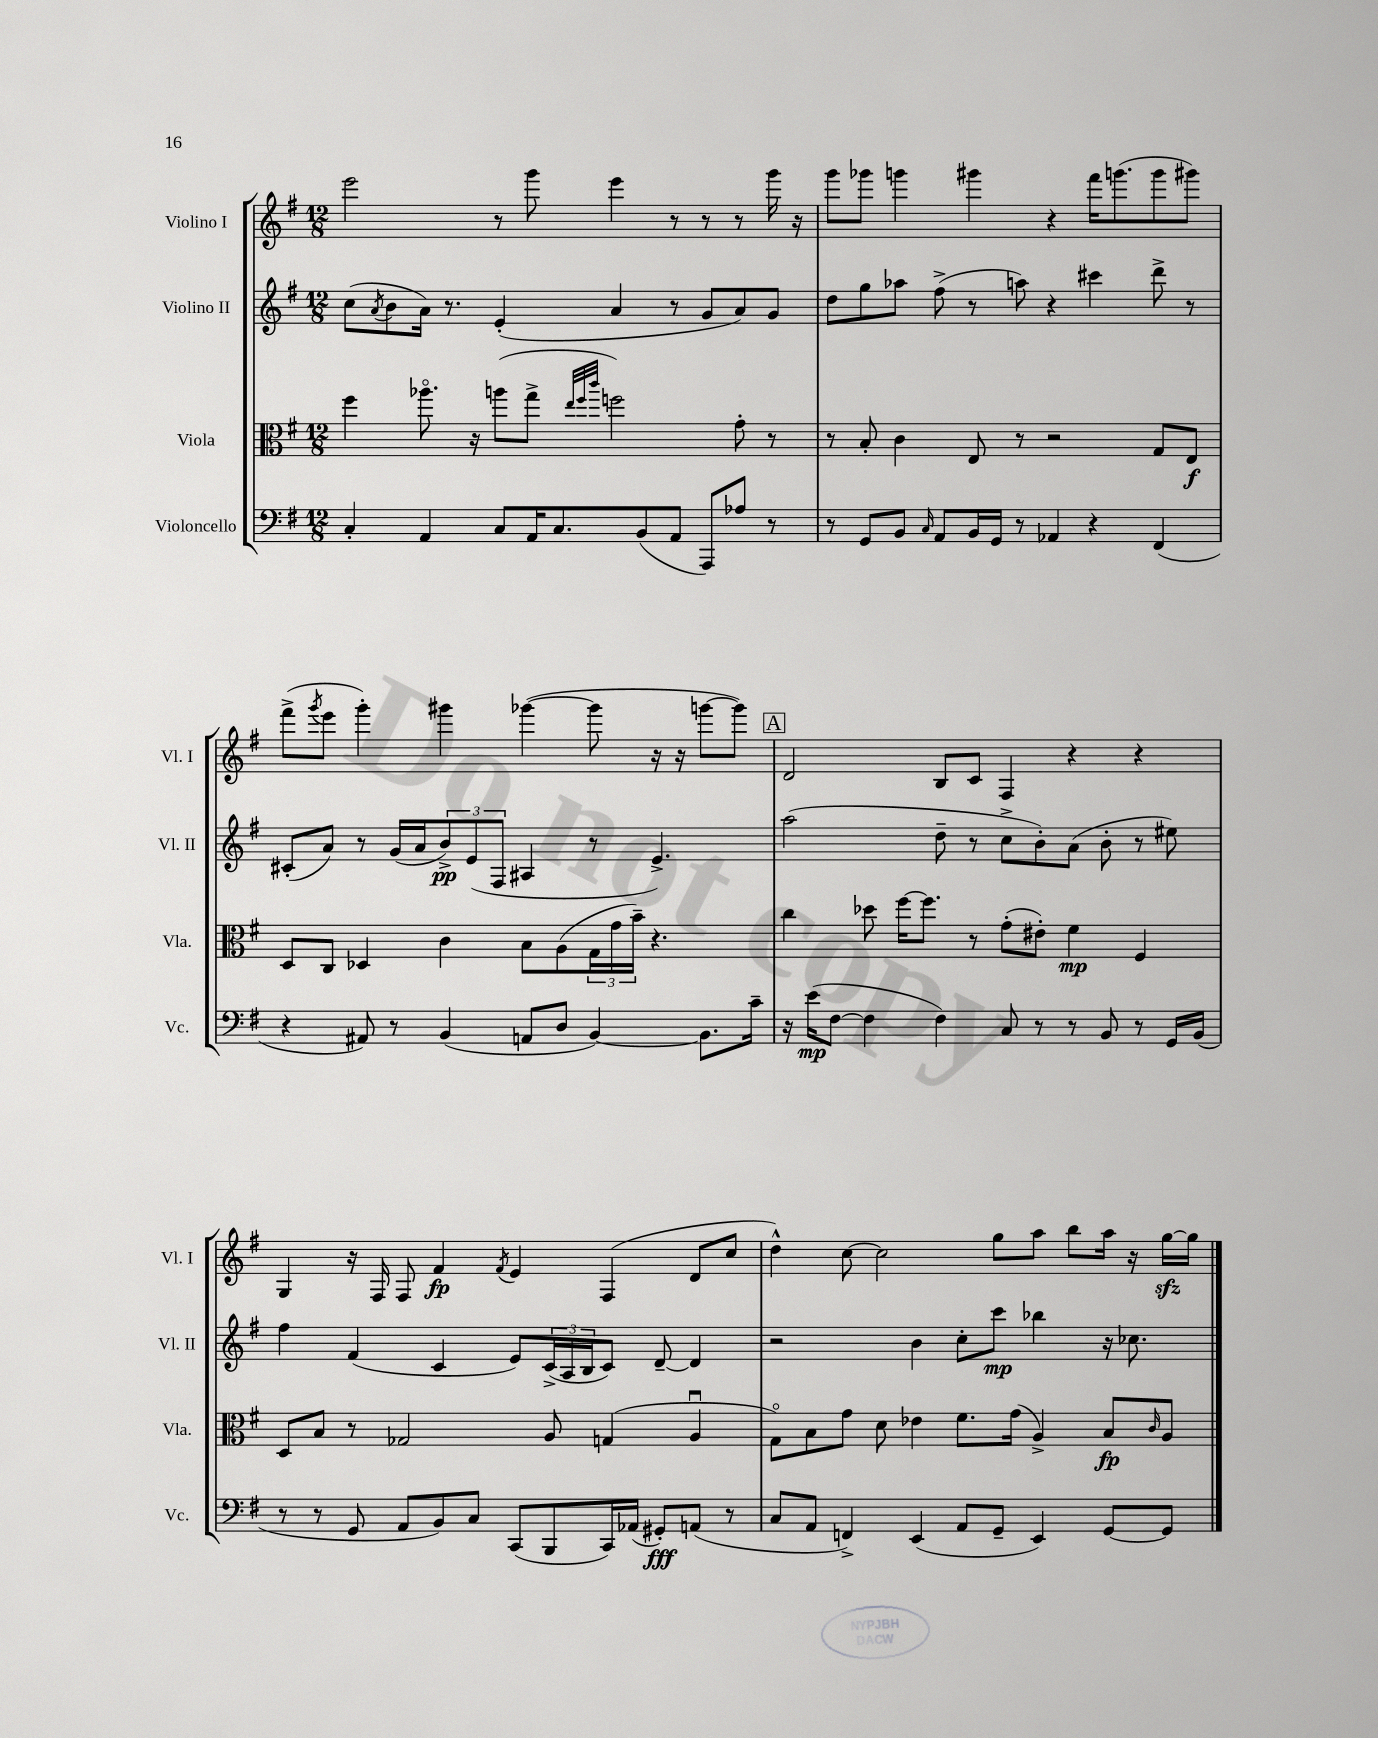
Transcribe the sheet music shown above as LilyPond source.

<<
\new StaffGroup <<
\new Staff = "s0" \with { instrumentName = "Violino I" shortInstrumentName = "Vl. I" } {
    \clef treble \key g \major \numericTimeSignature \time 12/8
    e'''2 r8 g'''8 e'''4 r8 r8 r8 g'''16 r16 |
    g'''8 ges'''8 g'''4 gis'''4 r4 fis'''16 g'''8.( g'''8 gis'''8) |
    fis'''8->( \acciaccatura { g'''8 } e'''8 g'''4-.) gis'''4 ges'''4~( ges'''8 r16 r16 g'''8~ g'''8) |
    \mark \markup { \box "A" } d'2 b8 c'8 fis4 r4 r4 |
    g4 r16 fis16 fis8 fis'4\fp \acciaccatura { fis'8 } e'4 fis4( d'8 c''8 |
    d''4-^) c''8~ c''2 g''8 a''8 b''8 a''16 r16 g''16~\sfz g''16 \bar "|." |
}
\new Staff = "s1" \with { instrumentName = "Violino II" shortInstrumentName = "Vl. II" } {
    \clef treble \key g \major \numericTimeSignature \time 12/8
    c''8( \acciaccatura { a'8 } b'8 a'16) r8. e'4-.( a'4 r8 g'8 a'8) g'8 |
    d''8 g''8 aes''8 fis''8->( r8 a''8) r4 cis'''4 d'''8-> r8 |
    cis'8-.( a'8) r8 g'16( a'16 \tuplet 3/2 { b'8->\pp) e'8( fis8 } ais4 r8 e'4.->) |
    \mark \markup { \box "A" } a''2( d''8-- r8 c''8-> b'8-.) a'8( b'8-. r8 eis''8) |
    fis''4 fis'4( c'4 e'8) \tuplet 3/2 { c'16->( a16 b16 } c'8) d'8~-- d'4 |
    r2 b'4 c''8-. c'''8\mp bes''4 r16 ces''8. \bar "|." |
}
\new Staff = "s2" \with { instrumentName = "Viola" shortInstrumentName = "Vla." } {
    \clef alto \key g \major \numericTimeSignature \time 12/8
    fis''4 aes''8.\flageolet r16 a''8( g''8-> \grace { e''32 fis''32 c'''32 } f''2) g'8-. r8 |
    r8 b8-. c'4 e8 r8 r2 g8 e8\f |
    d8 c8 des4 c'4 b8 a8( \tuplet 3/2 { g16 g'16 b'16--) } r4. |
    \mark \markup { \box "A" } c''4 des''8 fis''16~ fis''8. r8 g'8-.( eis'8-.) fis'4\mp fis4 |
    d8 b8 r8 ges2 a8 g4( a4\downbow |
    g8\flageolet) b8 g'8 d'8 ees'4 fis'8. g'16( a4->) b8\fp \grace { c'16 } a8 \bar "|." |
}
\new Staff = "s3" \with { instrumentName = "Violoncello" shortInstrumentName = "Vc." } {
    \clef bass \key g \major \numericTimeSignature \time 12/8
    c4-. a,4 c8 a,16 c8. b,8( a,8 a,,8) aes8 r8 |
    r8 g,8 b,8 \grace { c16 } a,8 b,16 g,16 r8 aes,4 r4 fis,4( |
    r4 ais,8) r8 b,4( a,8 d8 b,4~) b,8. c'16-- |
    \mark \markup { \box "A" } r16 e'16\mp( fis8~ fis4 fis4) c8 r8 r8 b,8 r8 g,16 b,16( |
    r8 r8 g,8 a,8 b,8) c8 c,8( b,,8 c,16) aes,16( gis,8-.\fff) a,8( r8 |
    c8 a,8 f,4->) e,4( a,8 g,8-- e,4) g,8~ g,8 \bar "|." |
}
>>
>>
\layout { \context { \Score \remove "Bar_number_engraver" } }
